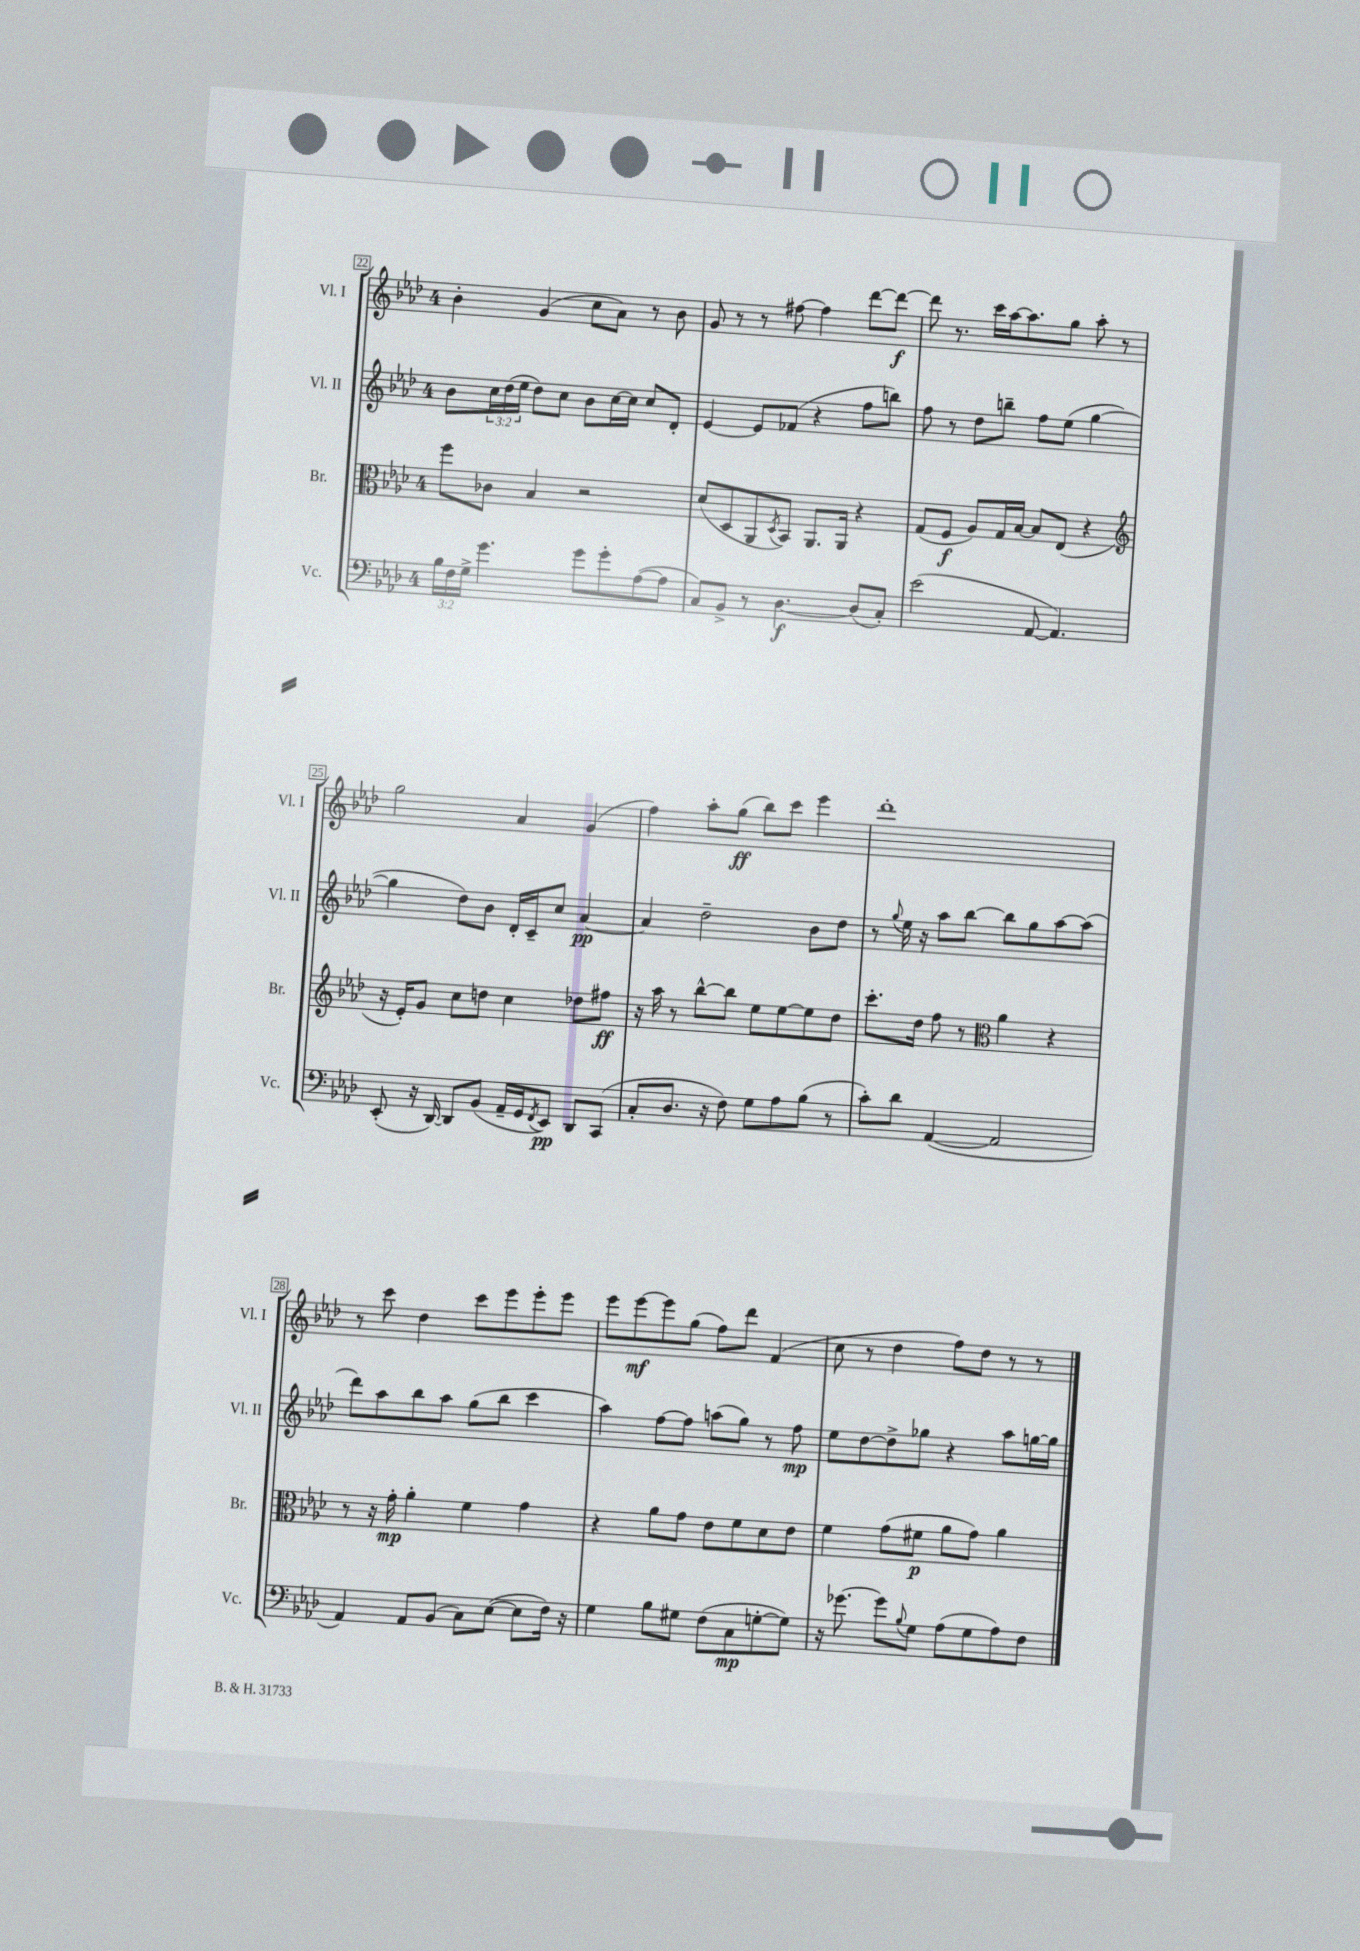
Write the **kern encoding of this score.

**kern	**kern	**kern	**kern
*staff4	*staff3	*staff2	*staff1
*clefF4	*clefC3	*clefG2	*clefG2
*k[b-e-a-d-]	*k[b-e-a-d-]	*k[b-e-a-d-]	*k[b-e-a-d-]
*M4/4	*M4/4	*M4/4	*M4/4
24B-	8ff	8b-	4b-'
24F	.	.	.
24G^	.	.	.
4.g	8c-	24cc	.
.	.	(24dd-	.
.	.	24ee-	.
.	4B-	8dd-)	(4g
.	.	8cc	.
8g	2r	8b-	8cc
8g'	.	[16cc	8a-)
.	.	16cc]	.
([8A-	.	8cc	8r
8A-]	.	8d-'	8b-
=	=	=	=
8C)	(8d-	[4e-	8g
8BB-^	8D-	.	8r
8r	8AA-	8e-]	8r
.	8qD-	.	.
[4.D-	8BB-)	(8f-	[8ff#
.	8.AA-	4r	4ff#]
.	16AA-	.	.
(8D-]	4r	8ff	[8ddd-
8C')	.	8bb)	8ddd-_
=	=	=	=
(2e-	(8G	8ff	8ddd-]
.	8F	8r	8.r
.	8A-)	8dd-	.
.	.	.	16ccc
.	16G	8bb~	[16aa-
.	[16B-	.	8.aa-]
[8AA-	8B-]	8ff	.
4.AA-])	(8E-	(8ee-	8gg
.	4r	[4gg	8aa-'
.	.	.	8r
=	=	=	=
*	*clefG2	*	*
(8EE-'	16r	4gg]	2gg
.	16e-')	.	.
16r	8g	.	.
[16DD-)	.	.	.
8DD-]	8cc	8dd-)	.
(8BB-	8dd	8b-	.
16AA-~	4cc	16d-'	4a-
16GG	.	16c~	.
8qFF	.	.	.
8EE-)	.	8cc	.
8DD-	8dd-	[4a-	(4g
(8CC	8ff#	.	.
=	=	=	=
8C'	16r	4a-]	4ff)
.	16aa-	.	.
8.D-	8r	.	.
.	[8bb-^^	2dd-~	8aa-'
16r	.	.	.
8F)	8bb-]	.	(8gg
8G	8ee-	.	8bb-)
8A-	[8ee-	.	8ccc
(8B-	8ee-]	8b-	4eee-
8r	8dd-	8dd-	.
=	=	=	=
8c')	8.ccc'	8r	1ddd-'
.	.	8qqgg	.
8d-	.	16ee-	.
.	16dd-	16r	.
([4AA-	8ff	8aa-	.
.	8r	[8bb-	.
*	*clefC3	*	*
2AA-]	4a-	8bb-]	.
.	.	8gg	.
.	4r	[8aa-	.
.	.	(8aa-]	.
=	=	=	=
4AA-)	8r	8ddd-)	8r
.	16r	8aa-	8ccc
.	16g'	.	.
8AA-	4a-'	8bb-	4dd-
(8BB-	.	8aa-	.
8C)	4f	(8gg	8ccc
([8E-	.	8bb-	8eee-
8E-]	4g	4ccc	8eee-'
16F)	.	.	8eee-
16r	.	.	.
=	=	=	=
4G	4r	4aa-)	8eee-
.	.	.	[8eee-
8B-	8a-	[8ff	8eee-]
8G#	8g	8ff]	(8gg
(8F	8e-	(8aa	8ff)
8C	8f	8gg)	8ddd-
[8G'	8d-	8r	(4f
8G])	8e-	8ff	.
=	=	=	=
16r	4f	8ee-	8cc
[8.g-	.	.	.
.	.	[8dd-	8r
8g-]	(8g	8dd-^]	4dd-
8qqB-	.	.	.
8G	8f#	8gg-	.
(8A-	8a-	4r	8ff)
8G	8g)	.	8dd-
8A-)	4a-	8aa-	8r
8F	.	[16gg	8r
.	.	16gg]	.
==	==	==	==
*-	*-	*-	*-
